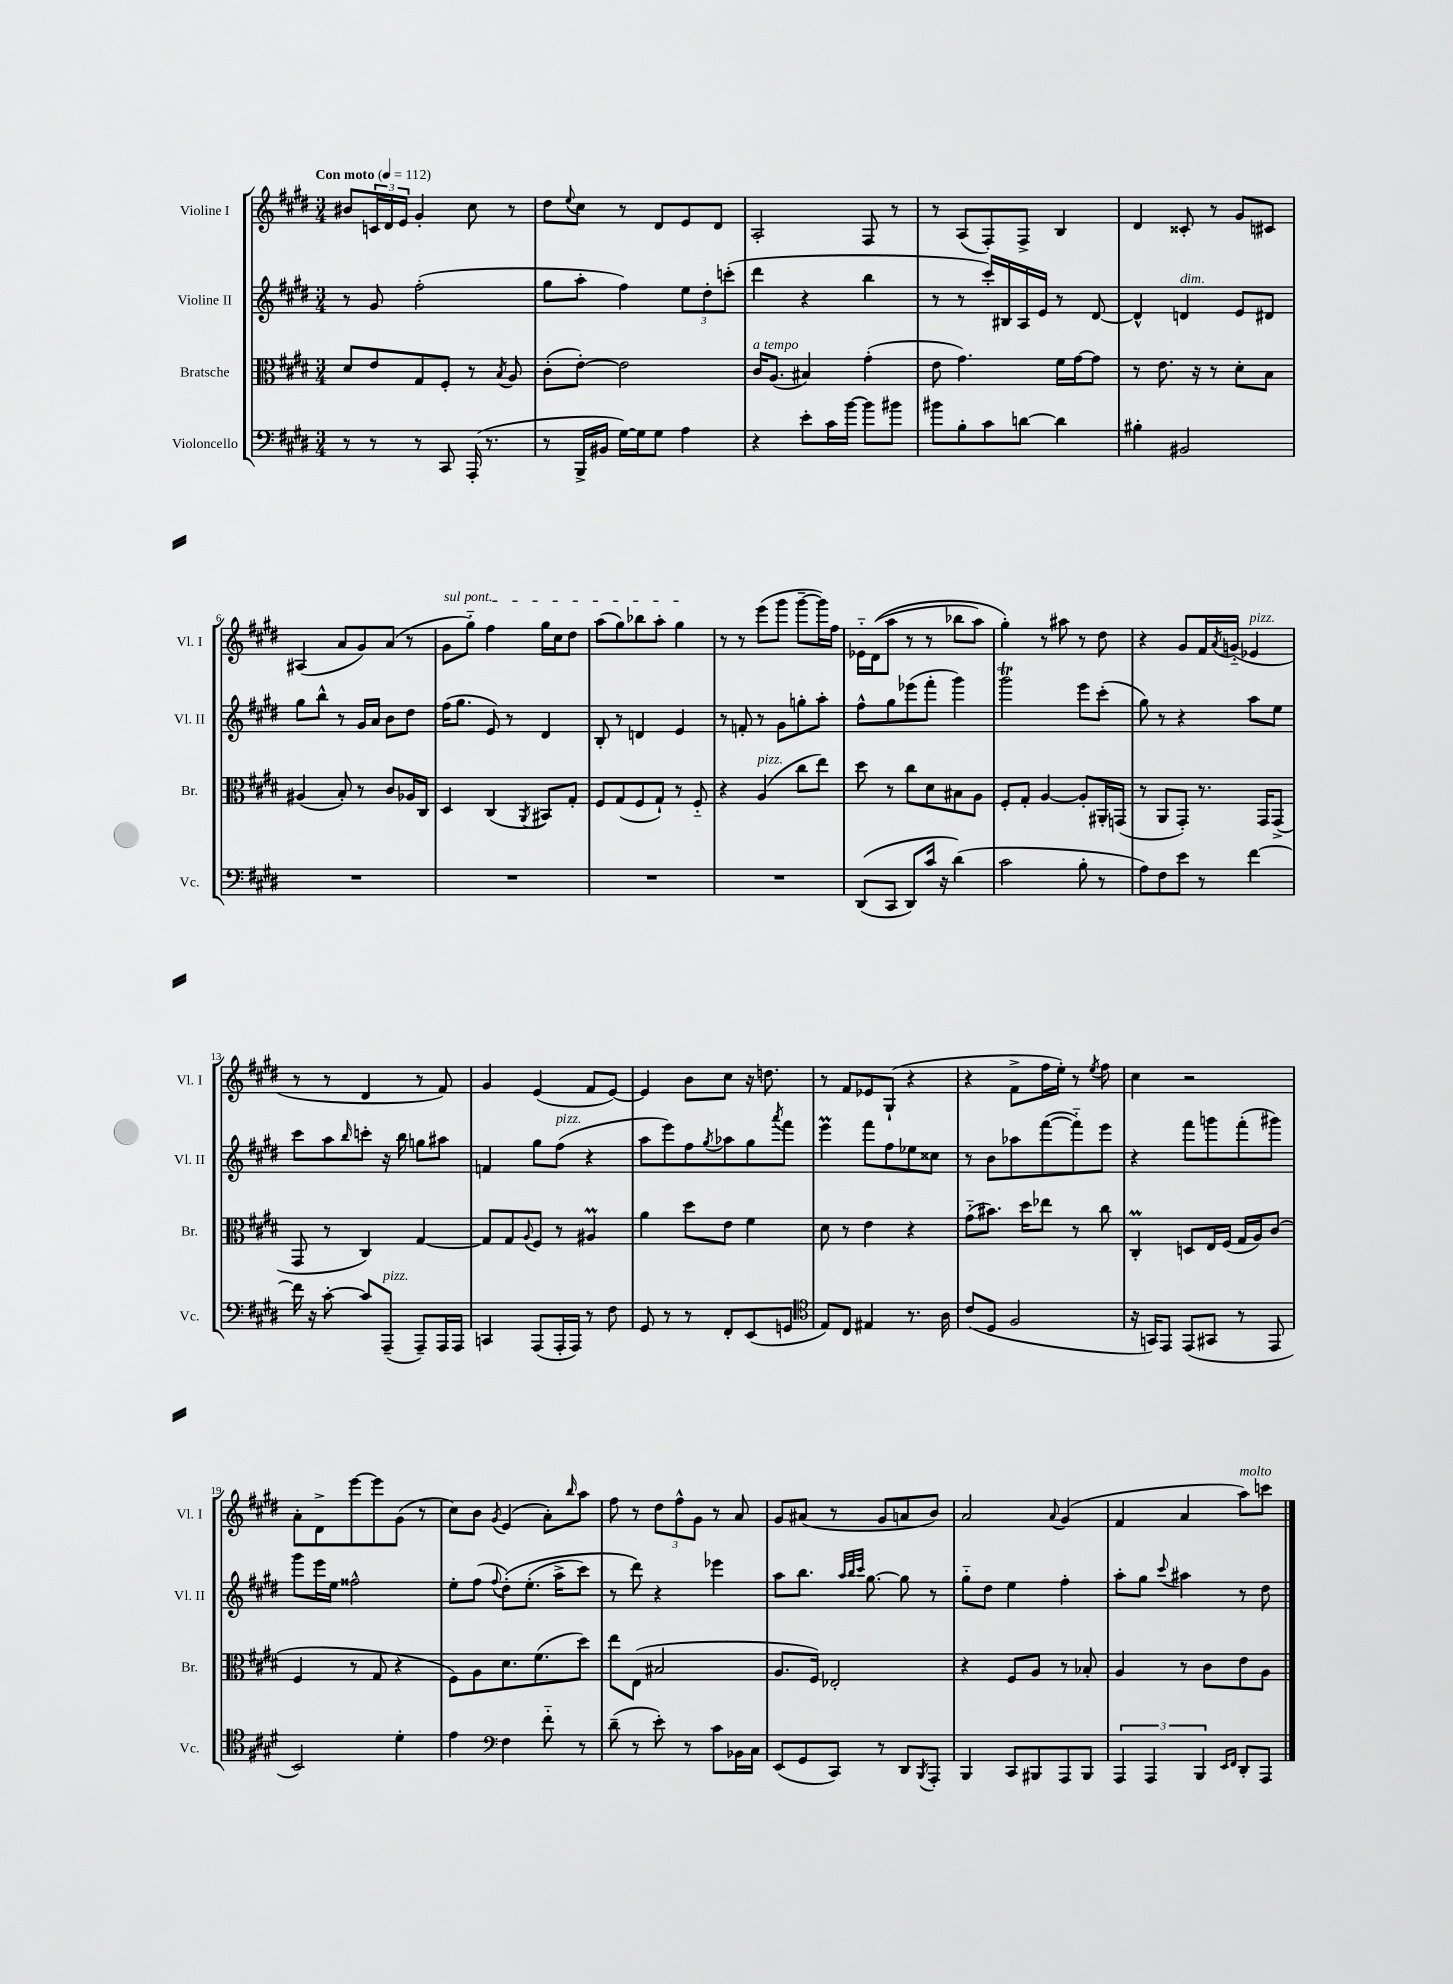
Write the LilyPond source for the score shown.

<<
\new StaffGroup <<
\new Staff = "s0" \with { instrumentName = "Violine I" shortInstrumentName = "Vl. I" } {
    \clef treble \key e \major \numericTimeSignature \time 3/4 \tempo "Con moto" 4 = 112
    bis'8 \tuplet 3/2 { c'16 dis'16 e'16 } gis'4-. cis''8 r8 |
    dis''8 \appoggiatura { e''8 } cis''8 r8 dis'8 e'8 dis'8 |
    a2-. fis8 r8 |
    r8 a8( fis8-.) fis8-> b4 |
    dis'4 cisis'8-. r8 gis'8 cis'8 |
    ais4( a'8 gis'8) a'8( r8 |
    \once \override TextSpanner.bound-details.left.text = \markup { \italic "sul pont." } gis'8\startTextSpan gis''8-_) fis''4 gis''16 cis''16 dis''8 |
    a''8( gis''8) bes''8 a''8-. gis''4\stopTextSpan |
    r8 r8 e'''8( gis'''8 gis'''8~-- gis'''16) fis''16 |
    ees'16-_ dis'16(\( a''8 r8 r8 bes''8 a''8) |
    gis''4-.\) r8 ais''8 r8 dis''8 |
    r4 gis'8 fis'16 \acciaccatura { a'8 } g'16-_( ees'4^\markup { \italic "pizz." } |
    r8 r8 dis'4 r8 fis'8) |
    gis'4 e'4( fis'8 e'8~) |
    e'4 b'8 cis''8 r16 d''8. |
    r8 fis'8 ees'8 gis8-!( r4 |
    r4 fis'8-> fis''16 e''16-.) r8 \acciaccatura { e''8 } fis''8 |
    cis''4 r2 |
    a'8-. dis'8-> e'''8~ e'''8 gis'8( r8 |
    cis''8) b'8 \acciaccatura { gis'8 } e'4( a'8-.) \grace { b''16 } a''8 |
    fis''8 r8 \tuplet 3/2 { dis''8 fis''8-^ gis'8 } r8 a'8 |
    gis'8 ais'8( r8 gis'8 a'8 b'8) |
    a'2 \appoggiatura { a'8 } gis'4( |
    fis'4 a'4 a''8^\markup { \italic "molto" }) c'''8 \bar "|." |
}
\new Staff = "s1" \with { instrumentName = "Violine II" shortInstrumentName = "Vl. II" } {
    \clef treble \key e \major \numericTimeSignature \time 3/4
    r8 gis'8 fis''2-.( |
    gis''8 a''8-. fis''4) \tuplet 3/2 { e''8 dis''8-. c'''8-.( } |
    dis'''4 r4 b''4 |
    r8 r8 cis'''16-.) bis16 a16 e'16 r8 dis'8~ |
    dis'4-^ d'4^\markup { \italic "dim." } e'8 dis'8 |
    gis''8 b''8-^ r8 gis'16 a'16 b'8 dis''8 |
    fis''16( gis''8. e'8) r8 dis'4 |
    b8-. r8 d'4 e'4 |
    r8 f'8-. r8 gis'8 g''8-. a''8-. |
    fis''8-^ gis''8 ees'''8( fis'''8-. gis'''4) |
    gis'''2\trill e'''8 cis'''8-.( |
    gis''8) r8 r4 a''8 e''8 |
    cis'''8 a''8 \grace { b''16 } c'''8-. r16 b''16 g''8 ais''8 |
    f'4 gis''8 fis''8^\markup { \italic "pizz." }( r4 |
    a''8 e'''8) fis''8 \acciaccatura { gis''8 } aes''8 gis''8 \acciaccatura { a'''8 } fis'''8 |
    e'''4\prall fis'''8 fis''8 ees''8 cisis''8 |
    r8 b'8 aes''8 fis'''8~( fis'''8-_) e'''8 |
    r4 fis'''8 g'''8 fis'''8-.( gis'''8) |
    gis'''8 e'''16 e''16 fisis''2-^ |
    e''8-. fis''8( \appoggiatura { fis''8 } dis''8-.)\( e''8.-.( a''16-> cis'''8) |
    r8 dis'''8\) r4 ees'''4 |
    a''8 b''8. \grace { a''32 b''32 cis'''32 } gis''8.~ gis''8 r8 |
    gis''8-_ dis''8 e''4 fis''4-. |
    a''8-. gis''8 \appoggiatura { cis'''8 } ais''4 r8 dis''8 \bar "|." |
}
\new Staff = "s2" \with { instrumentName = "Bratsche" shortInstrumentName = "Br." } {
    \clef alto \key e \major \numericTimeSignature \time 3/4
    dis'8 e'8 gis8 fis8-. r8 \acciaccatura { b8 } a8 |
    cis'8-.( e'8~-.) e'2 |
    cis'16^\markup { \italic "a tempo" } a8.( bis4) gis'4-.( |
    e'8 gis'4.) fis'16 gis'16~ gis'8 |
    r8 e'8. r16 r8 dis'8-. b8 |
    ais4( b8-.) r8 cis'8 aes16 cis16 |
    dis4 cis4( \acciaccatura { a,8 } bis,8) gis8-. |
    fis8 gis8( fis8 gis8-!) r8 fis8-_ |
    r4 a4^\markup { \italic "pizz." }( cis''8 e''8) |
    dis''8 r8 cis''8 dis'8 bis8 a8 |
    fis8-. gis8-. a4~ a8-. ais,16-. g,16( |
    r8 a,8 gis,8-.) r8. gis,16 gis,8->( |
    gis,8 r8 cis4) gis4~ |
    gis8 gis8 \appoggiatura { a8 } fis8 r8 ais4\prall |
    a'4 dis''8 e'8 fis'4 |
    dis'8 r8 e'4 r4 |
    gis'8-_( bis'8.) dis''16 ees''8 r8 cis''8 |
    cis4-.\prall d8 e16 fis16( gis16 a16) cis'8( |
    fis4 r8 gis8 r4 |
    fis8) a8 dis'8. fis'8.( dis''8) |
    e''8 e8( bis2 |
    a8. fis16) ees2-. |
    r4 fis8 a8 r8 bes8-. |
    a4 r8 cis'8 e'8 a8 \bar "|." |
}
\new Staff = "s3" \with { instrumentName = "Violoncello" shortInstrumentName = "Vc." } {
    \clef bass \key e \major \numericTimeSignature \time 3/4
    r8 r8 r8 cis,8 a,,16-.( r8. |
    r8 b,,16-> bis,16 gis16~) gis16 gis8 a4 |
    r4 e'8-. cis'16 b'16~ b'8 bis'8 |
    bis'8 b8-. cis'8 d'8~ d'4 |
    bis4-. bis,2 |
    R2. |
    R2. |
    R2. |
    R2. |
    dis,8(\( cis,8 dis,8) cis'16 r16 dis'4(\) |
    cis'2 b8-. r8 |
    a8) fis8 e'8 r8 fis'4~ |
    fis'16 r16 cis'8~-. cis'8 a,,8--^\markup { \italic "pizz." }( a,,8--) a,,16 a,,16 |
    c,4 a,,8( a,,16-. a,,16) r8 fis8 |
    gis,8 r8 r8 fis,8-. e,8( g,8 |
    \clef tenor e8) cis8 eis4 r8. a16 |
    cis'8( dis8 fis2 |
    r16 g,16) e,8 e,8( gis,8 r8 e,8 |
    b,2) dis'4-. |
    e'4 \clef bass fis4 fis'8-_ r8 |
    dis'8--( r8 e'8-.) r8 cis'8 bes,16 cis16 |
    e,8( gis,8 cis,8) r8 dis,8 \acciaccatura { b,,8 } a,,8-. |
    b,,4 cis,8 bis,,8 a,,8 bis,,8 |
    \tuplet 3/2 { a,,4 a,,4 b,,4 } \grace { e,16 fis,16 } dis,8-. a,,8 \bar "|." |
}
>>
>>
